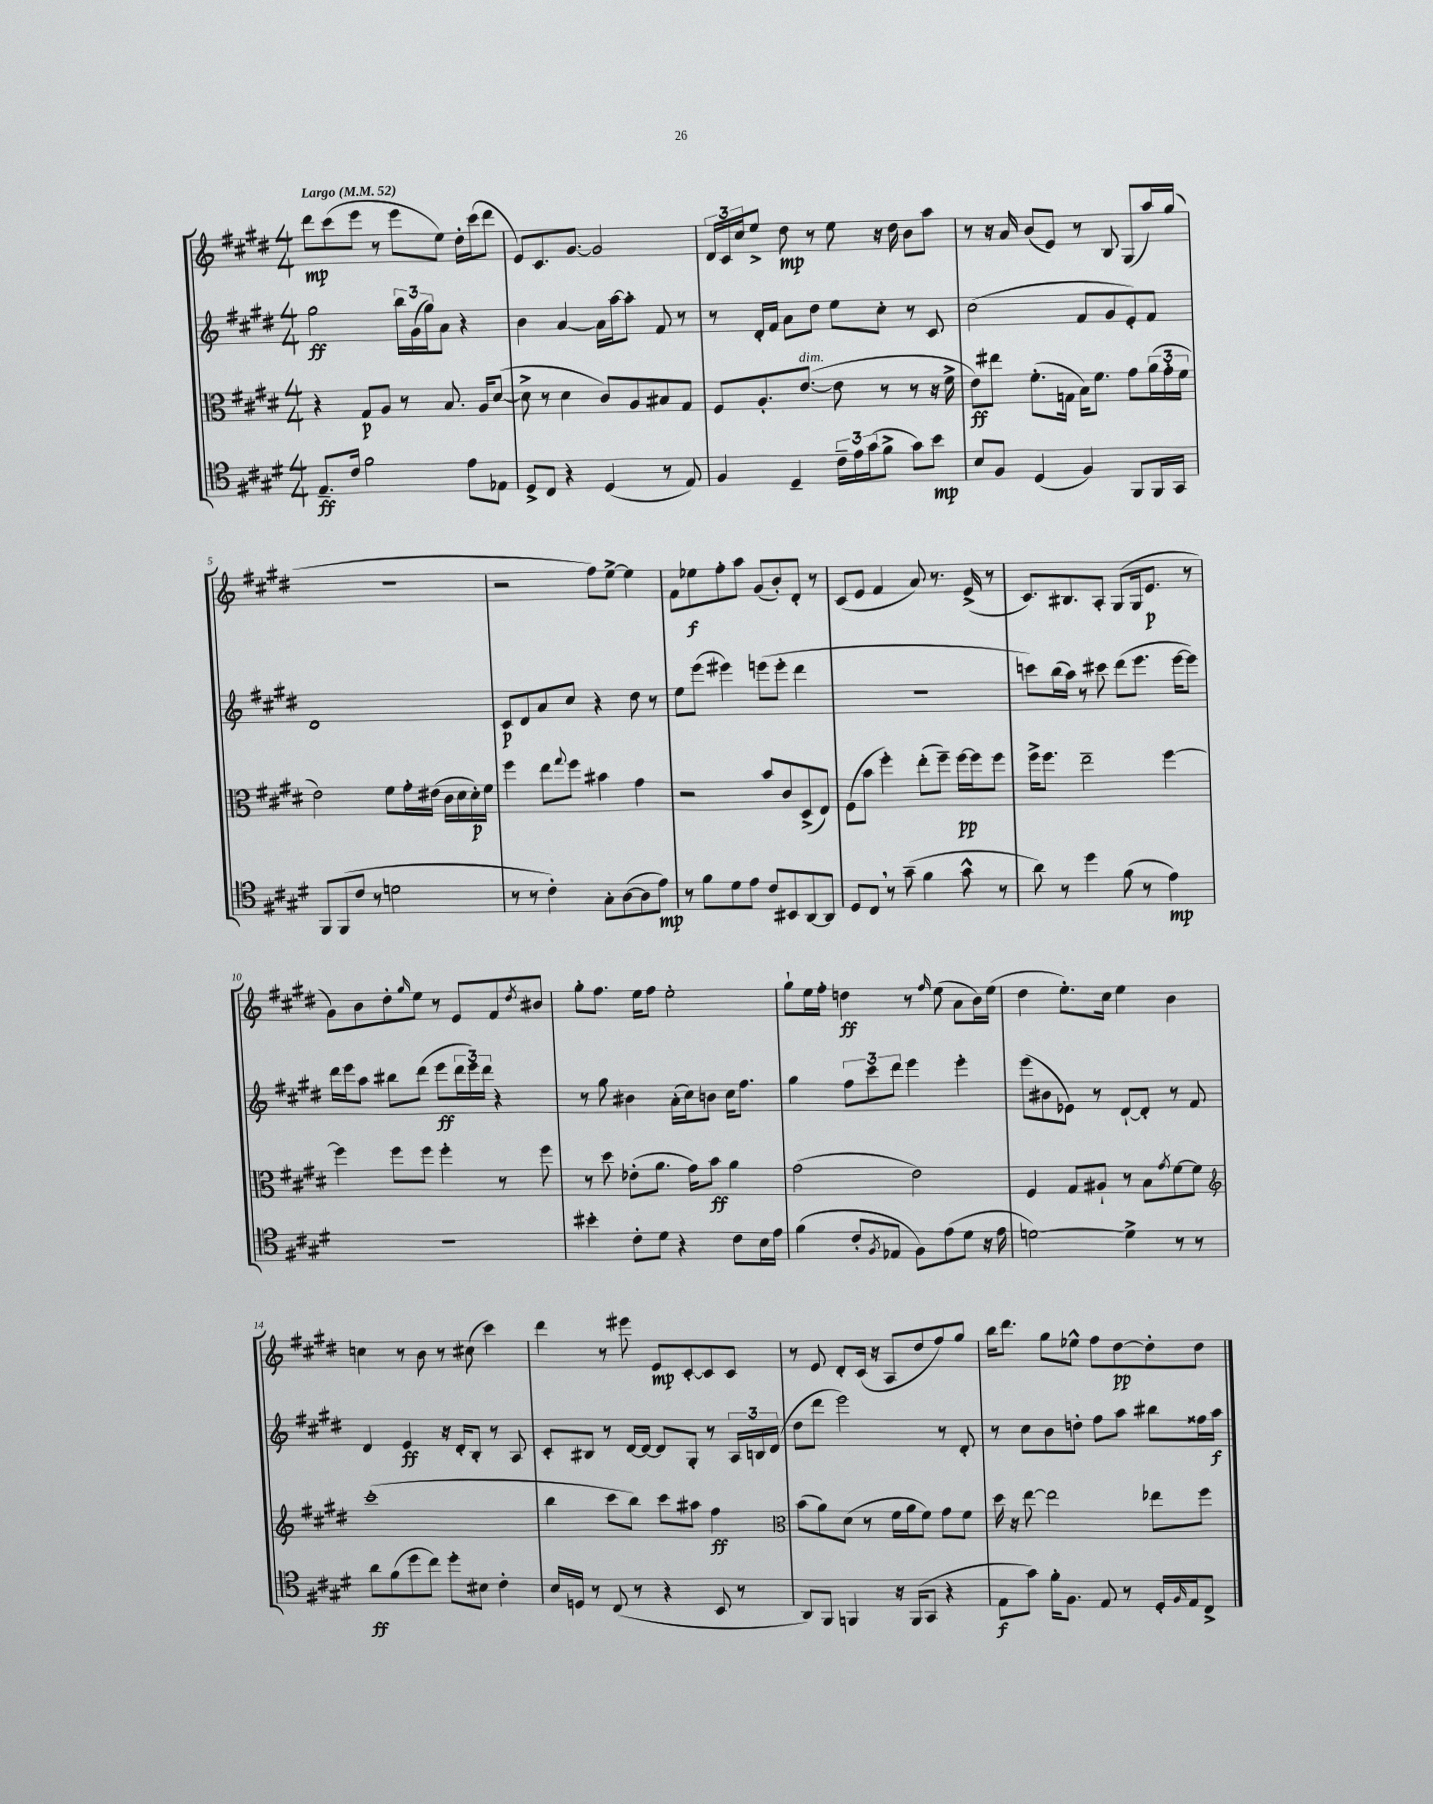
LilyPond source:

<<
\new StaffGroup <<
\new Staff = "s0" {
    \clef treble \key e \major \numericTimeSignature \time 4/4 \tempo "Largo" 4 = 52
    dis'''8\mp cis'''8( e'''8 r8 e'''8 e''8) dis''16-. cis'''16( dis'''8 |
    e'8) cis'8. gis'8.~ gis'2 |
    \tuplet 3/2 { dis'16 cis'16 cis''16 } e''8-> dis''8\mp r8 e''8 r16 dis''16 b'8 a''8 |
    r8 r16 a'16 b'8( e'8) r8 b8 gis8( a''16) gis''16( |
    R1 |
    r2 fis''8) e''8~-> e''4 |
    fis'8 ees''8\f fis''8-. a''8 gis'8( b'8-.) dis'8-. r8 |
    cis'8( e'8 fis'4 a'8) r8. e'16->( r8 |
    cis'8.) bis8. a8-. gis8( gis16 e'8.\p r8 |
    gis'8) b'8 dis''8-. \grace { gis''16 } e''8 r8 e'8 fis'8 \acciaccatura { dis''8 } bis'8 |
    gis''8-. fis''8. e''16 fis''8 e''2-. |
    gis''8-! e''16 fis''16-. d''4\ff r8 \grace { fis''16 } e''8( a'8 b'16) e''16( |
    dis''4 e''8.-.) cis''16 e''4 b'4 |
    c''4 r8 b'8 r8 cis''8( cis'''4) |
    dis'''4 r8 eis'''8 e'8\mp cis'8~-. cis'8 cis'8 |
    r8 e'8 dis'8-. cis'16( r16 a8 dis''8 fis''8) gis''8 |
    b''16 dis'''8. gis''8 ees''8-^ fis''8 dis''8~\pp dis''8-. dis''8 \bar "|." |
}
\new Staff = "s1" {
    \clef treble \key e \major \numericTimeSignature \time 4/4
    gis''2\ff \tuplet 3/2 { b''16 gis'16( gis''16) } a'8 r4 |
    b'4 a'4~ a'16 a''16~ a''8-. fis'8 r8 |
    r8 dis'16-. fis'16 a'8 dis''8 e''8 cis''8-. r8 cis'8 |
    cis''2( fis'8 gis'8 e'8-.) fis'8 |
    dis'1 |
    cis'8\p dis'8 a'8 cis''8 r4 dis''8 r8 |
    e''8 e'''8( eis'''4) e'''8( e'''8-. dis'''4 |
    R1 |
    c'''8) b''16( a''16) r8 cis'''8 dis'''8( e'''8. e'''16~ e'''8) |
    dis'''16 e'''16 a''8 bis''8 dis'''8( e'''8\ff \tuplet 3/2 { dis'''16 e'''16) dis'''16 } r4 |
    r8 gis''8 bis'4 a'16-.( cis''16) b'8 cis''16 fis''8. |
    gis''4 \tuplet 3/2 { fis''8 cis'''8 dis'''8 } e'''4 e'''4-. |
    e'''8( bis'8 ees'8) r8 dis'8~-! dis'8-. r8 fis'8 |
    dis'4 e'4\ff r16 dis'16-. b8-. r8 a8 |
    cis'8-. bis8 r8 dis'16~ dis'16~ dis'8 gis8-. r8 \tuplet 3/2 { a16 b16 dis'16( } |
    dis''8 dis'''8 e'''2) r8 dis'8-. |
    r8 cis''8 b'8 d''8-. fis''8 a''8 bis''8 fisis''16 a''16\f \bar "|." |
}
\new Staff = "s2" {
    \clef alto \key e \major \numericTimeSignature \time 4/4
    r4 gis8\p a8 r8 b8. a16 dis'8~( |
    dis'8-> r8 dis'4 cis'8) a8 bis8 gis8 |
    fis8 a8.-. e'8.~^\markup { \italic "dim." }( e'8 r8 r8 r16 fis'16-> |
    e'8\ff) eis''8 fis'8.-.( g16 b16) fis'8. gis'8 \tuplet 3/2 { a'16( gis'16-. fis'16 } |
    e'2) fis'8 gis'16-. eis'16( cis'16 dis'16 dis'16-.\p) fis'16 |
    fis''4 e''8 \appoggiatura { gis''8 } fis''8 bis'4 gis'4 |
    r2 b'8 cis'8 dis8->( e8) |
    fis8( b'8 fis''4-.) e''8-.( fis''8--) fis''16~\pp fis''16 fis''8 |
    fis''16-> fis''8. e''2-- fis''4~ |
    fis''4 fis''8 fis''8 fis''4-. r8 fis''8 |
    r8 dis''8 ees'8-.( a'8. gis'16) b'8\ff a'4 |
    gis'2( e'2) |
    fis4 gis8 ais8-! r8 b8 \acciaccatura { gis'8 } fis'8~ fis'8 |
    \clef treble cis'''1-.( |
    b''4 cis'''8 b''8) cis'''8 ais''8 fis''4\ff |
    \clef alto b'8( a'8) dis'8( r8 fis'16 a'16 fis'8) gis'8 fis'8 |
    dis''16 r16 e''8~ e''2 ees''8 fis''8 \bar "|." |
}
\new Staff = "s3" {
    \clef tenor \key e \major \numericTimeSignature \time 4/4
    e8.--\ff cis'16 fis'2 e'8 ees8 |
    dis8-> cis8 r4 dis4( r8 e8) |
    fis4 dis4-- \tuplet 3/2 { cis'16-- e'16 gis'16( } fis'8-> gis'8) b'8\mp |
    b8 fis8 dis4( fis4) fis,8 fis,16 gis,16 |
    fis,8 fis,8( cis'8 r8 d'2 |
    r8 r8 cis'4-.) gis8-. a8~( a8 e'8\mp) |
    r8 fis'8 dis'8 e'8 cis'8 bis,8 a,8~ a,8 |
    dis8 cis8 \breathe r8 gis'8--( fis'4 gis'8-^ r8 |
    a'8) r8 dis''4 fis'8( r8 e'4\mp) |
    r1 |
    bis'4-. cis'8-. dis'8 r4 cis'8 b16 e'16 |
    fis'4( cis'8-. \acciaccatura { fis8 } ees8 fis8) e'8( dis'8 r16 e'16 |
    d'2~) d'4-> r8 r8 |
    a'8\ff fis'8( dis''8 cis''8) dis''8-. bis8 cis'4-. |
    b16 d16 r8 cis8( r8 r4 b,8 r8 |
    a,8) fis,8 f,4 r16 f,16( gis,8 r4 |
    e8\f gis'8) fis'16-. fis8. e8 r8 dis16-. \grace { fis16 } e16 cis8-> \bar "|." |
}
>>
>>
